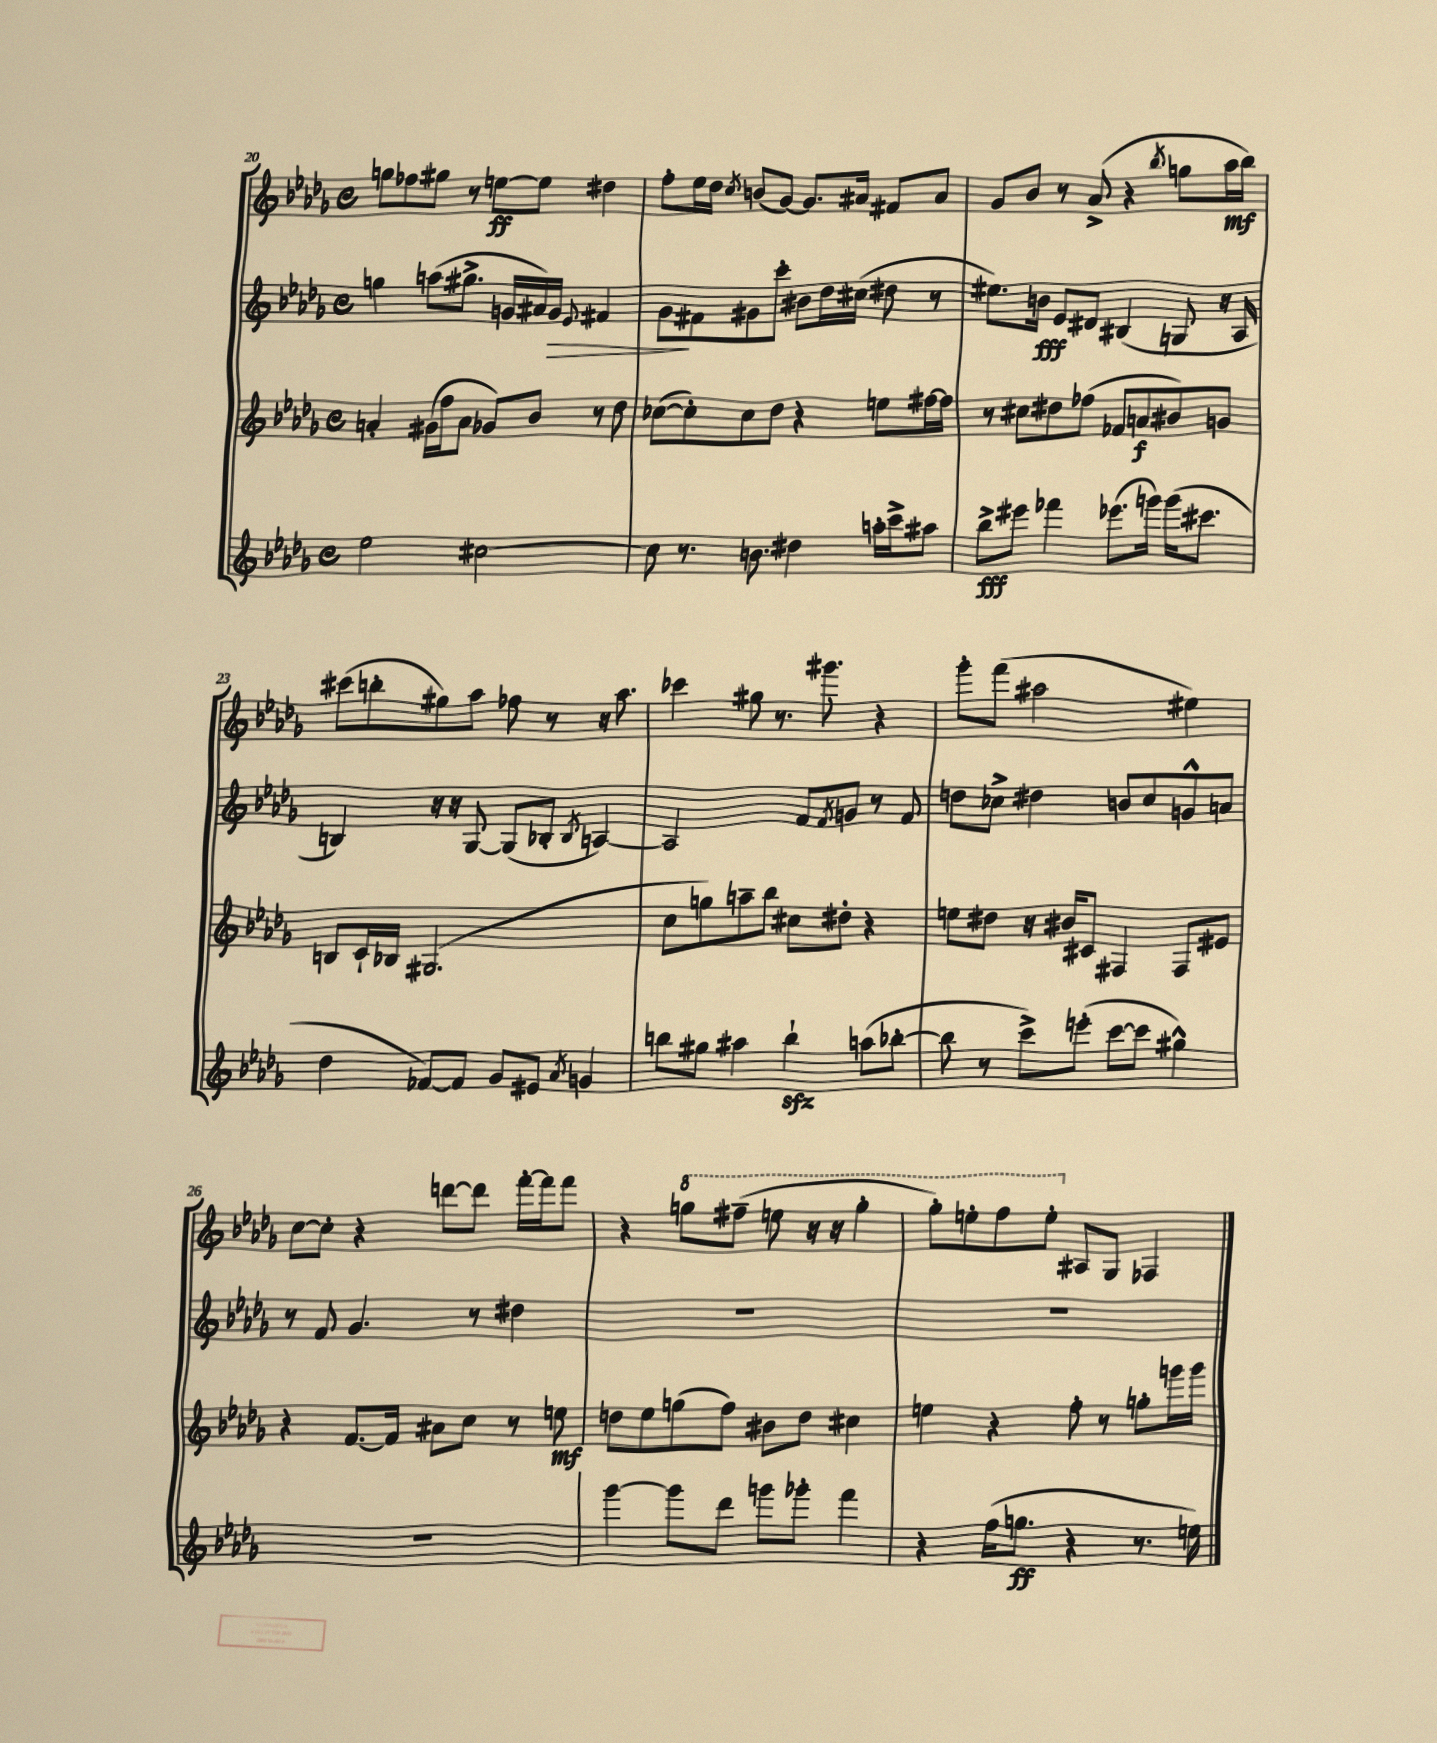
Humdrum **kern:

**kern	**kern	**kern	**kern
*staff4	*staff3	*staff2	*staff1
*clefG2	*clefG2	*clefG2	*clefG2
*k[b-e-a-d-g-]	*k[b-e-a-d-g-]	*k[b-e-a-d-g-]	*k[b-e-a-d-g-]
*M4/4	*M4/4	*M4/4	*M4/4
*met(c)	*met(c)	*met(c)	*met(c)
2ee-	4a'	4gg	8gg
.	.	.	8ff-
.	(16g#	(8aa	8gg#
.	16ff	.	.
.	8a	8.gg#^	8r
[2cc#	8g-)	.	[8ee
.	.	16g	.
.	8b-	16a#)	8ee]
.	.	16g	.
.	.	8qqe-	.
.	8r	4f#	4dd#
.	8dd-	.	.
=	=	=	=
8cc#]	([8cc-	8g-	8ff'
8.r	8cc-'])	8f#	16ee-
.	.	.	16dd-
.	.	.	8qcc
.	8cc-	8g#	(8b
8.b	.	.	.
.	8dd-	8ccc'	[8g-)
4dd#	4r	8b#	8.g-]
.	.	16dd-	.
.	.	(16cc#	16a#
16aa'	8ee	8dd#	8f#
16ccc^	.	.	.
8aa#	[16ff#	8r	8a#
.	16ff#]	.	.
=	=	=	=
8bb-^	8r	8.ee#)	8g-
8eee#	8cc#	.	8b-
.	.	16b	.
4fff-	8dd#	8e-	8r
.	(8ff-	8d#	(8a-^
(8.eee-	8f-	(4B#	4r
.	8a	.	.
16ggg)	.	.	.
.	.	.	8qbb-
(16ggg	8b#)	8G	8gg
8.ccc#	.	.	.
.	8g	16r	16aa-
.	.	16A-	16bb-)
=	=	=	=
4dd-	8B	4B)	(8ccc#
.	16c`	.	8bb'
.	16B-	.	.
[8f-)	(2.G#	16r	8gg#)
.	.	16r	.
8f-]	.	[8G-	8aa-
8g-	.	(8G-]	8ff-
8e#	.	8B-'	8r
8qa-	.	8qB-	.
4g	.	[4A)	16r
.	.	.	8.aa-
=	=	=	=
8bb	8cc	2A]	4ccc-
8gg#	8gg)	.	.
4aa#	8aa~	.	8gg#
.	8bb-	.	8.r
4bb`	8cc#	8f	.
.	.	.	8.ggg#
.	.	8qf	.
.	8dd#'	8g	.
(8aa	4r	8r	4r
[8bb-'	.	8f	.
=	=	=	=
8bb-]	8ee	8dd	8ggg-'
8r	8dd#	8cc-^	(8fff
8ccc^)	16r	4dd#	2aa#
.	16b#	.	.
(8eee'	8c#	.	.
[8ccc	4F#	8b	.
8ccc]	.	8cc-	.
4gg#^^)	8F#	8g^^	4ee#)
.	8e#	8a	.
=	=	=	=
1r	4r	8r	[8cc
.	.	8f	8cc']
.	[8.f	4.g-	4r
.	16f]	.	.
.	8a#	.	[8ddd
.	8cc	8r	8ddd]
.	8r	4dd#	[16fff'
.	.	.	16fff]
.	8ee	.	8fff
=	=	=	=
[4ggg-	8dd	1r	4r
.	8ee-	.	.
8ggg-]	(8gg	.	8ggg
8ddd-	8ff)	.	(8fff#~
8ggg	8b#	.	8eee
8ggg-'	8dd	.	16r
.	.	.	16r
4fff	4cc#	.	4ggg'
=	=	=	=
4r	4ee	1r	8ggg-')
.	.	.	8eee'
(16ff	4r	.	8fff
8.gg	.	.	.
.	.	.	8eee'
4r	8ff'	.	8A#
.	8r	.	8G-
8.r	8gg'	.	4F-
.	16ggg	.	.
16ee)	16ggg	.	.
==	==	==	==
*-	*-	*-	*-
